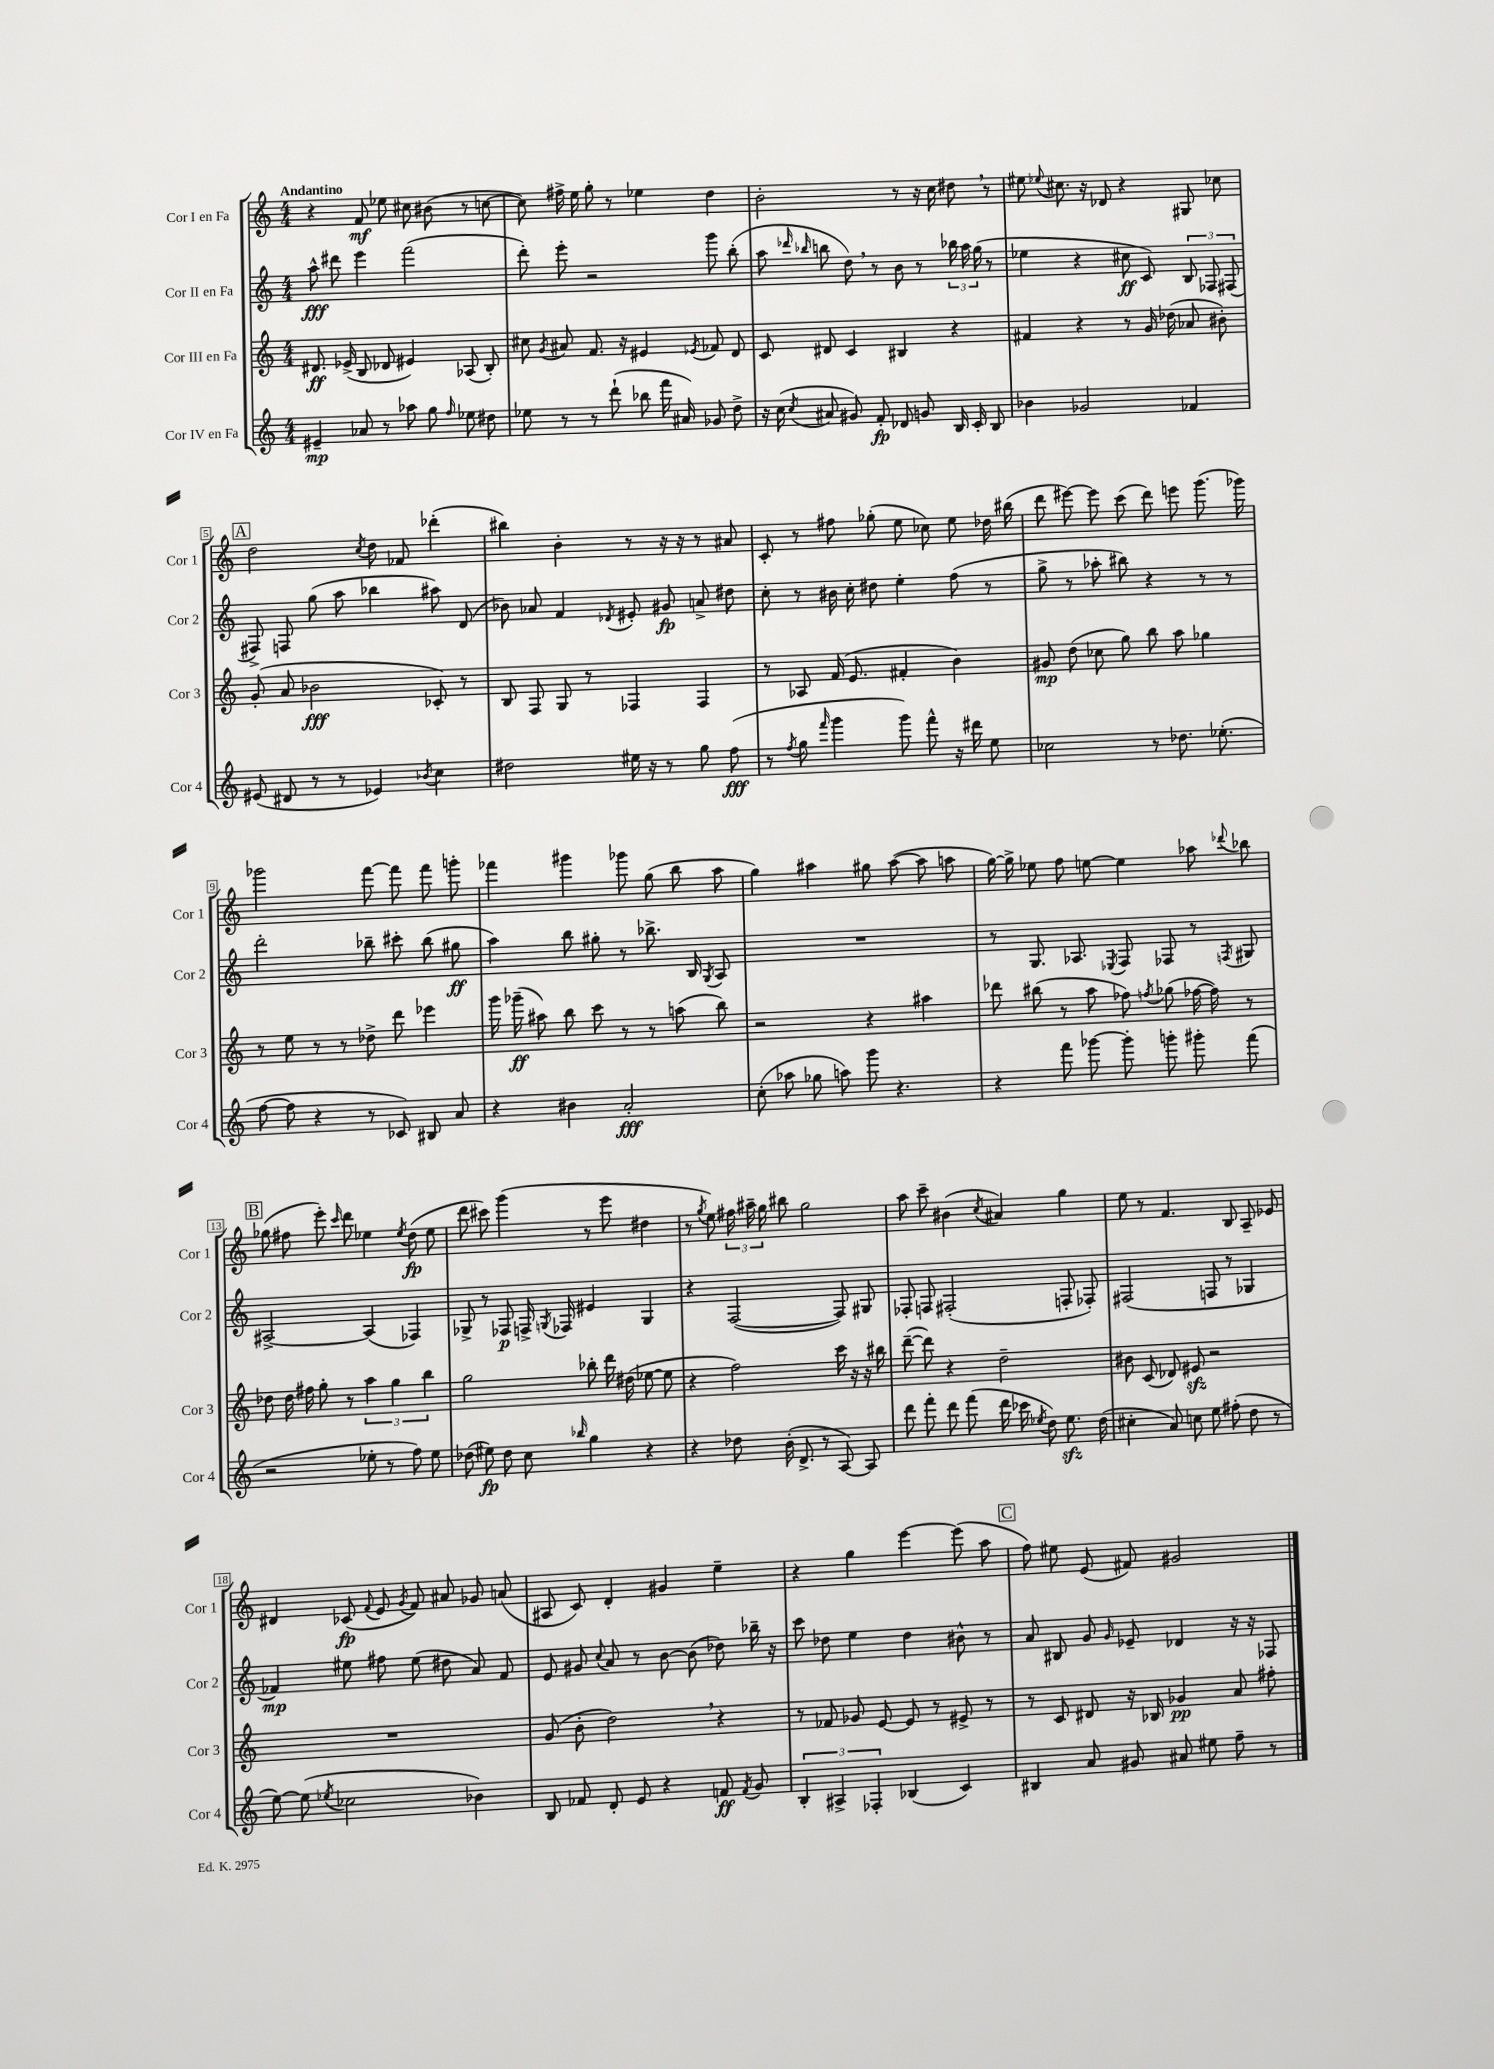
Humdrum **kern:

**kern	**kern	**kern	**kern
*staff4	*staff3	*staff2	*staff1
*clefG2	*clefG2	*clefG2	*clefG2
*k[]	*k[]	*k[]	*k[]
*M4/4	*M4/4	*M4/4	*M4/4
4e#~/	8.d#/	8aa^^\	4r
.	.	8ddd#\	.
.	(16e-^/	.	.
8a-/	8B/	4eee\	8f/
8r	8d-/	.	8ee-\
8aa-\	4e#/)	(2fff\	8cc#\
8gg\	.	.	(8b#\
16qqff/	.	.	.
8ee-\	(8A-/	.	8r
8dd#\	8B'/)	.	[8cc\
=	=	=	=
8ee-\	8cc#\	8ddd'\)	8cc\])
.	8qg/	.	.
8r	8a#/	8eee'\	16ff#^\
.	.	.	16ee\
8r	8.f/	2r	8gg'\
(8ddd`\	.	.	8r
.	16r	.	.
8bb-\	4e#/	.	4ee-\
16fff\	.	.	.
16a#/)	.	.	.
.	8qe-/	.	.
8g-/	8f-/	8ggg\	4dd\
8dd^\	8d/	(8bb'\	.
=	=	=	=
16r	8c/	8aa\	2b'\
(16cc\	.	.	.
.	.	16qqddd-/	.
8qcc/	.	16qqbb-/	.
8a#/	8d#/	8bb\	.
8g#/)	4c/	8dd\)	.
8f'/	.	8r	.
8d-/	4B#/	8b\	8r
8g/	.	8r	16r
.	.	.	16cc\
16B/	4r	24bb-\	8dd#\
.	.	24aa\	.
16c'/	.	.	.
.	.	(24gg\	.
8B/	.	8r	8r
=	=	=	=
4b-\	4f#/	4ee-\	8ee#\
.	.	.	8qqee-/
.	.	.	8.cc#\
2g-/	4r	4r	.
.	.	.	16r
.	.	.	8d-/
.	8r	8cc#\	4r
.	16g/	8c/)	.
.	(16dd-\	.	.
4f-/	8a-/	12B/	8G#/
.	.	12F-/	.
.	8b#'\)	.	8cc-\
.	.	(12F#/	.
=	=	=	=
(8e#/	(8g'/	8F#^/)	2dd\
8d#/	8a/	8F/	.
8r	2b-\	(8gg\	.
8r	.	8aa\	.
.	.	.	8qcc/
4e-/)	.	4bb-\	8dd\
.	.	.	8f-/
8qb-/	.	.	.
4cc\	8c-'/)	8aa#\)	(4ddd-'\
.	8r	(8d/	.
=	=	=	=
2dd#\	8B/	8b-\)	4bb#\)
.	8F/	8a-/	.
.	8G/	4f/	4b'\
.	8r	.	.
.	.	8qd-/	.
16ee#\	4F-/	8e#'/	8r
16r	.	.	.
8r	.	8g#/	16r
.	.	.	16r
8gg\	4F-/	8a^/	8r
(8ff\	.	8dd#\	8a#/
=	=	=	=
8r	8r	8cc'\	8c'/
8qff/	.	.	.
8gg\	8A-/	8r	8r
16qqfff/	.	.	.
4ggg\	(16f/	16b#\	8ff#\
.	8.e/	16cc'\	.
.	.	8dd#\	(8gg-'\
8ggg\)	4f#'/	4ee'\	8ee\
8fff^^\	.	.	8cc-\)
16r	4b\)	(8ff\	8ee\
16ddd#\	.	.	.
8ee\	.	8r	16dd-\
.	.	.	(16bb#\
=	=	=	=
2cc-\	8g#/	8gg^\	8ddd\
.	(8dd\	8r	[8eee#\)
.	8cc-\	8aa-'\	8eee#\]
.	8gg\)	8bb#\)	(8ccc\
8r	8bb\	4r	8ddd\)
8.dd-\	8aa\	.	8eee\
.	4gg-\	8r	(8.ggg\
(8.ee-'\	.	.	.
.	.	8r	.
.	.	.	16ggg-\)
=	=	=	=
[8ff\	8r	2ddd'\	2ggg-\
8ff\]	8ee\	.	.
4r	8r	.	.
.	8r	.	.
8r	8dd-^\	8bb-~\	[8fff\
8c-/)	8ddd\	8ccc#'\	8fff\]
8B#/	4eee-\	(8bb-\	8fff\
8a/	.	8gg#\	8ggg'\
=	=	=	=
4r	16ggg\	4aa\)	4fff-\
.	(16ggg-~\	.	.
.	8aa#\)	.	.
4b#\	8bb\	8bb\	4ggg#\
.	8ccc\	8gg#'\	.
2a'/	8r	8r	8ggg-\
.	8r	8.bb-^\	(8gg\
.	(8aa\	.	8bb\
.	.	16B/	.
.	.	8qG/	.
.	8bb\)	8A/	8aa\
=	=	=	=
(8cc'\	2r	1r	4gg\)
8aa-\	.	.	.
8gg-\	.	.	4aa#\
8aa\)	.	.	.
8ggg\	4r	.	8gg#\
4.r	.	.	([8aa#\
.	4aa#\	.	8aa#\]
.	.	.	8aa\
=	=	=	=
4r	8ddd-\	8r	[16gg\)
.	.	.	16gg^\]
.	(8bb#\	8.G/	8ee-\
8fff\	8r	.	8ff\
.	.	8.A-/	.
[8ggg-\	8aa\	.	[8ee\
.	.	8qE-/	.
8ggg-'\]	8ff-\)	8F/	4ee\]
.	8qff/	.	.
8ggg'\	(8gg-\	8F-/	.
8ggg#'\	[16ff-\	8r	8aa-\
.	16ff-\])	.	.
.	.	8qF/	8qqddd-/
(8fff\	8r	8G#/	8bb-\
=	=	=	=
2r	8dd-\	[2A#^/	(8gg-\
.	16dd-\	.	8ff#\
.	16ff#\	.	.
.	8gg'\	.	8eee'\)
.	.	.	16qqccc/
.	8r	.	8ddd\
8ee-'\	6aa\	(4A#/]	4ee-\
8r	.	.	.
.	6gg\	.	.
.	.	.	8qee-/
8ff\)	.	4F-/)	(8dd\
.	6bb\	.	.
8ee-\	.	.	8ee-\
=	=	=	=
(8dd-\	2gg\	8G-^/	8ddd\
8ee#\)	.	8r	8ccc#\)
8dd-\	.	8F-/	(4ggg\
8cc\	.	16F^/	.
.	.	8qG/	.
.	.	16F-/	.
16qqbb-/	.	.	.
4gg\	8bb-'\	4e#/	8r
.	16ddd\	.	8eee\
.	(16dd#\	.	.
4r	[8ee-\	4G/	4dd#\
.	8ee-\]	.	.
=	=	=	=
4r	4r	4r	8r
.	.	.	8qgg/
.	.	.	8ee\)
8dd-\	2ff\)	([2F/	24ff#\
.	.	.	24aa#~\
.	.	.	24gg\
(16b'\	.	.	8bb#\
8.d^/	.	.	.
.	.	.	2gg\
8r	.	.	.
[8A/)	16ccc\	8F/])	.
.	16r	.	.
8A/]	16r	8G#/	.
.	16bb#\	.	.
=	=	=	=
8ddd\	([8ddd~\	8F-'/	8aa\
8fff'\	8ddd\])	8F/	8ccc~\
8ddd\	4r	(2F#'/	(4b#\
(8fff\	.	.	.
.	.	.	8qcc/
16ddd\	2dd~\	.	4a#/)
16ccc-\	.	.	.
8qee-/	.	.	.
8dd\)	.	.	.
8.ee-\	.	8F'/	4gg\
.	.	8F-'/)	.
(16dd\	.	.	.
=	=	=	=
4cc#'\	8b#\	(2F#/	8ee\
.	(8c/	.	8r
8a/)	8d-/)	.	4.f/
8cc\	8e#/	.	.
8ee\	2r	8F/	.
(8ff#'\	.	8r	8B/
8dd\	.	4G-/	8A~/
8r	.	.	8e-/
=	=	=	=
[8ee\)	1r	4f-/)	4d#/
(8ee\]	.	.	.
8qee-/	.	.	.
2cc-\	.	8ee#\	(8c-/
.	.	.	8qqf/
.	.	8ff#\	8e/
.	.	.	8qg/
.	.	(8ee#\	8f/)
.	.	8dd#\	8a#/
4b-\)	.	8a/)	8g-/
.	.	8f-/	(8a/
=	=	=	=
8B/	(8g/	8e/	8A#/
8f-/	8b'\	8g#/	8c/)
.	.	8qqcc/	.
8d'/	2dd\)	8a/	4d'/
8e/	.	8r	.
4r	.	[8b\	4g#/
.	.	(8b\]	.
8f/	4r	8dd-\)	4ee~\
8qf/	.	.	.
8g/	.	16bb-~\	.
.	.	16r	.
=	=	=	=
6B'/	8r	8ccc\	4r
.	8f-/	8dd-\	.
6A#^/	.	.	.
.	8g-/	4ee\	4gg\
6F-'/	.	.	.
.	[8e/	.	.
(4B-/	8e/]	4dd-\	[4eee\
.	8r	.	.
4c/)	8e#^/	8b#^^\	(8eee\]
.	8r	8r	8aa\
=	=	=	=
4B#/	8r	8a/	8ff\)
.	8c/	8B#/	8ee#\
8a/	8d#/	8g/	(8e/
.	.	16qqg/	.
8g#/	16r	8e-~/	8f#/)
.	16B-/	.	.
8a#/	4g-/	4d-/	2g#/
8ee#\	.	.	.
8ff~\	8a/	16r	.
.	.	16r	.
8r	8ff#'\	8F-/	.
==	==	==	==
*-	*-	*-	*-
